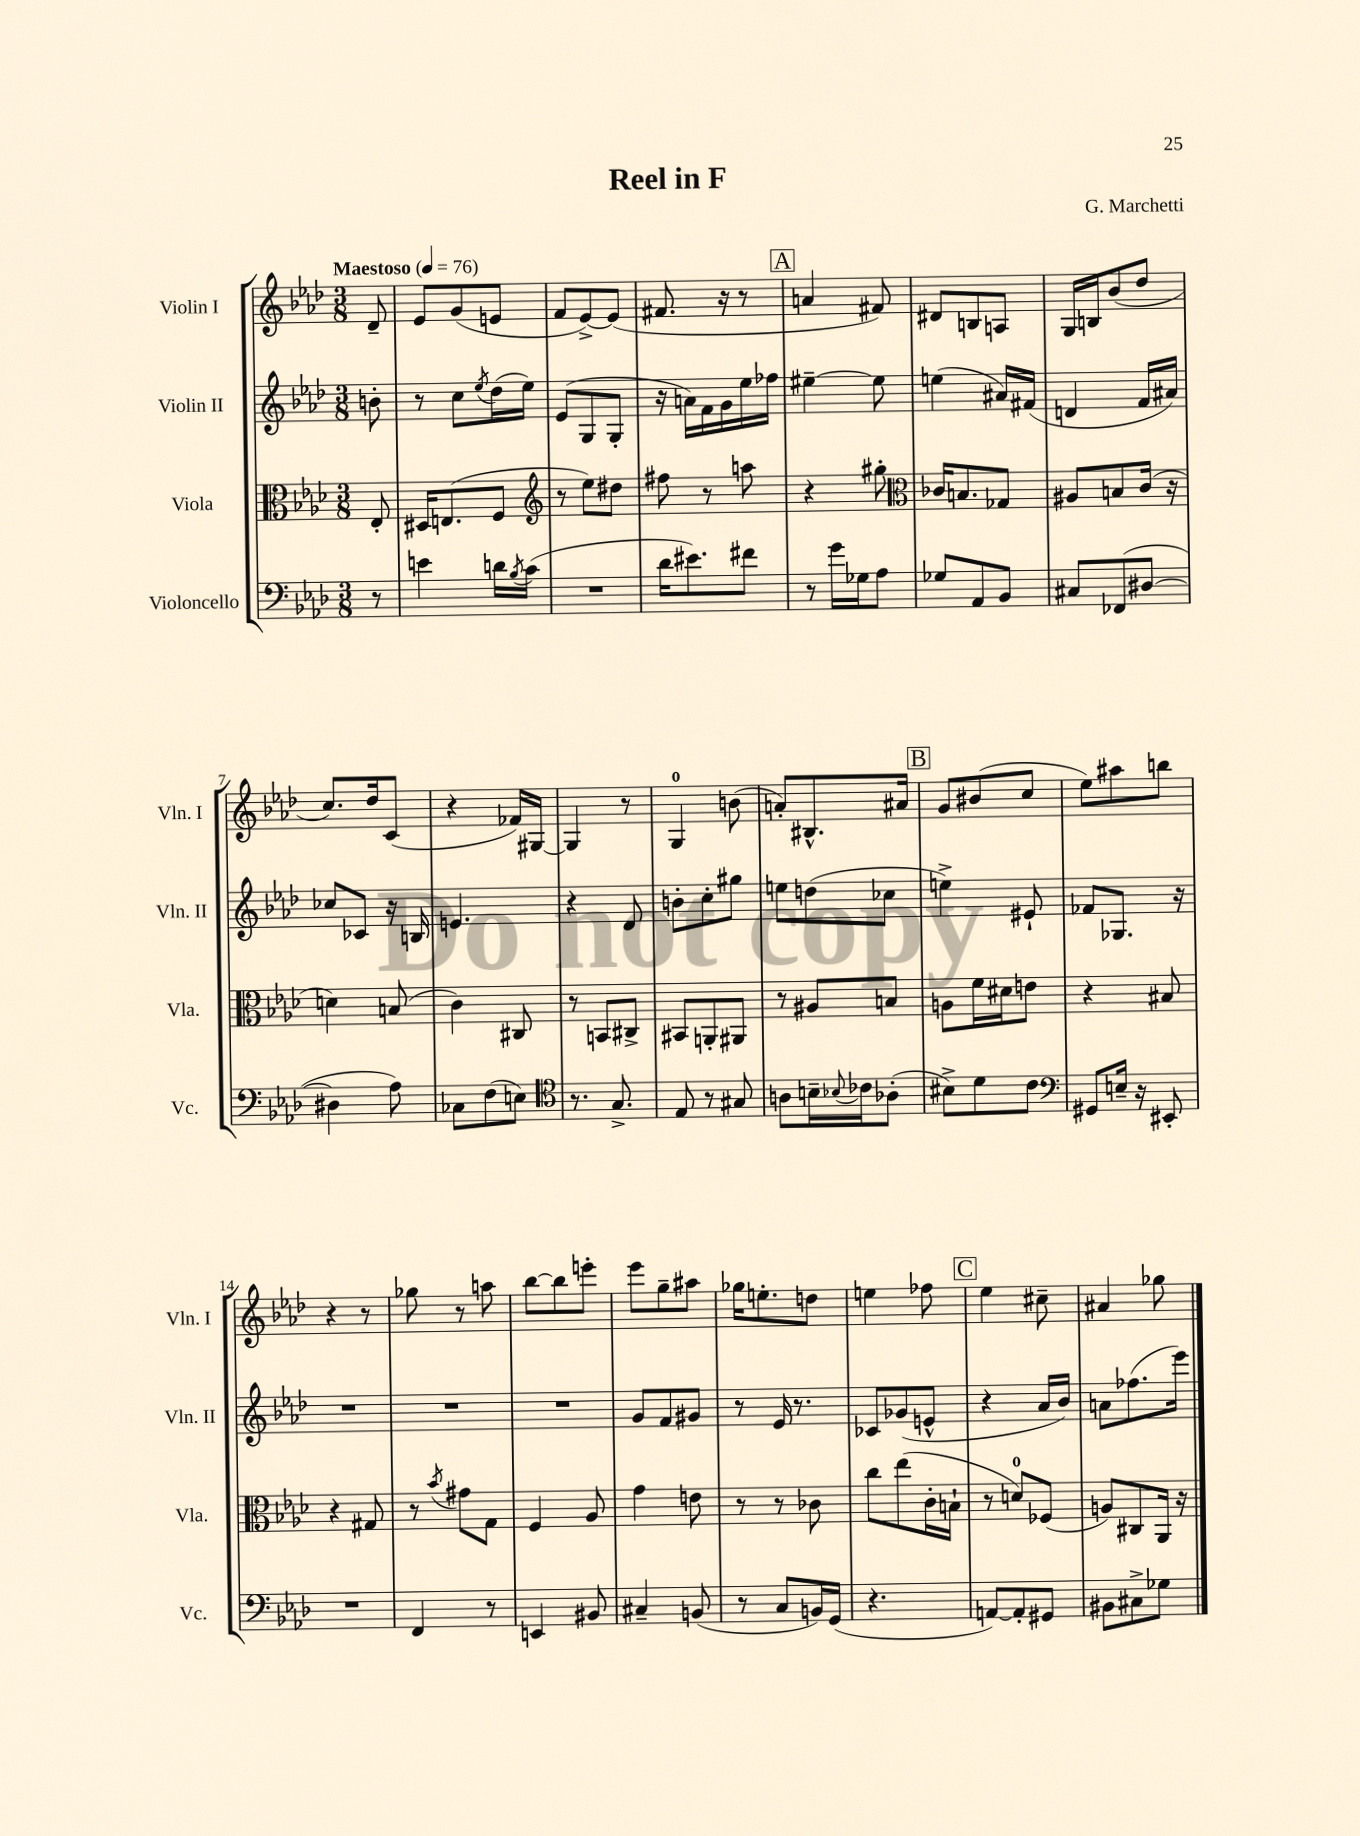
\header { title = "Reel in F" composer = "G. Marchetti" }
<<
\new StaffGroup <<
\new Staff = "s0" \with { instrumentName = "Violin I" shortInstrumentName = "Vln. I" } {
    \clef treble \key aes \major \numericTimeSignature \time 3/8 \partial 8 \tempo "Maestoso" 4 = 76
    des'8-- |
    ees'8 g'8( e'8 |
    f'8 ees'8~->) ees'8( |
    fis'8. r16 r8 |
    \mark \markup { \box "A" } a'4 fis'8) |
    dis'8 b8 a8 |
    g16 b16 bes'8( des''8 |
    c''8.) des''16 c'8( |
    r4 fes'16) gis16~ |
    gis4 r8 |
    g4-0 b'8( |
    a'8-.) bis8.-^ ais'16 |
    \mark \markup { \box "B" } g'8 bis'8( c''8 |
    ees''8) ais''8 b''8 |
    r4 r8 |
    ges''8 r8 a''8 |
    bes''8~ bes''8 e'''8-. |
    ees'''8 g''8-- ais''8 |
    ges''16 e''8.-. d''8 |
    e''4 fes''8 |
    \mark \markup { \box "C" } ees''4 cis''8-- |
    ais'4 ges''8 \bar "|." |
}
\new Staff = "s1" \with { instrumentName = "Violin II" shortInstrumentName = "Vln. II" } {
    \clef treble \key aes \major \numericTimeSignature \time 3/8 \partial 8
    b'8-. |
    r8 c''8 \acciaccatura { ees''8 } des''16( ees''16) |
    ees'8( g8 g8-. |
    r16 a'16) f'16 g'16 ees''16 fes''16 |
    \mark \markup { \box "A" } eis''4~-- eis''8 |
    e''4( ais'16) fis'16( |
    d'4 f'16 ais'16) |
    ces''8 ces'8 r16 b16 |
    e'4. |
    r4 des'8 |
    b'8-. c''8-. gis''8 |
    e''8 d''8( ces''8 |
    \mark \markup { \box "B" } e''4->) eis'8-! |
    fes'8 ges8. r16 |
    R4. |
    R4. |
    R4. |
    g'8 f'8 gis'8 |
    r8 ees'16 r8. |
    ces'8 ges'8( e'8-^ |
    \mark \markup { \box "C" } r4 aes'16 bes'16) |
    a'8 fes''8.( ees'''16) \bar "|." |
}
\new Staff = "s2" \with { instrumentName = "Viola" shortInstrumentName = "Vla." } {
    \clef alto \key aes \major \numericTimeSignature \time 3/8 \partial 8
    ees8-. |
    dis16 e8.( f8 |
    \clef treble r8 ees''8) dis''8 |
    fis''8 r8 a''8 |
    \mark \markup { \box "A" } r4 gis''8-. |
    \clef alto ces'16 b8. ges8 |
    ais8 b8 c'16( r16 |
    d'4) b8( |
    c'4) cis8 |
    r8 b,8 cis8-> |
    bis,8 a,8-. ais,8 |
    r8 ais8 b8 |
    \mark \markup { \box "B" } a8 f'16 dis'16 e'8 |
    r4 bis8 |
    r4 gis8 |
    r8 \acciaccatura { bes'8 } gis'8 g8 |
    f4 aes8 |
    g'4 e'8 |
    r8 r8 ces'8 |
    c''8 ees''8( c'16-. b16-! |
    \mark \markup { \box "C" } r8 d'8-0) fes8( |
    a8) cis8 aes,16 r16 \bar "|." |
}
\new Staff = "s3" \with { instrumentName = "Violoncello" shortInstrumentName = "Vc." } {
    \clef bass \key aes \major \numericTimeSignature \time 3/8 \partial 8
    r8 |
    e'4 d'16 \acciaccatura { bes8 } c'16( |
    R4. |
    des'16 eis'8.) fis'8 |
    \mark \markup { \box "A" } r8 g'16 ges16 aes8 |
    ges8 aes,8 bes,8 |
    cis8 fes,8( dis8~ |
    dis4 aes8) |
    ces8 f8( e8) |
    \clef tenor r8. g8.-> |
    ees8 r8 gis8 |
    a8 b16-- \appoggiatura { bes8 } ces'16 aes8-.( |
    \mark \markup { \box "B" } bis8->) des'8 c'8 |
    \clef bass gis,8 e16-- r16 eis,8-. |
    R4. |
    f,4 r8 |
    e,4 bis,8 |
    cis4-- b,8( |
    r8 c8 b,16) g,16( |
    r4. |
    \mark \markup { \box "C" } a,8~) a,8-. gis,8 |
    bis,8 cis8-> ges8 \bar "|." |
}
>>
>>
